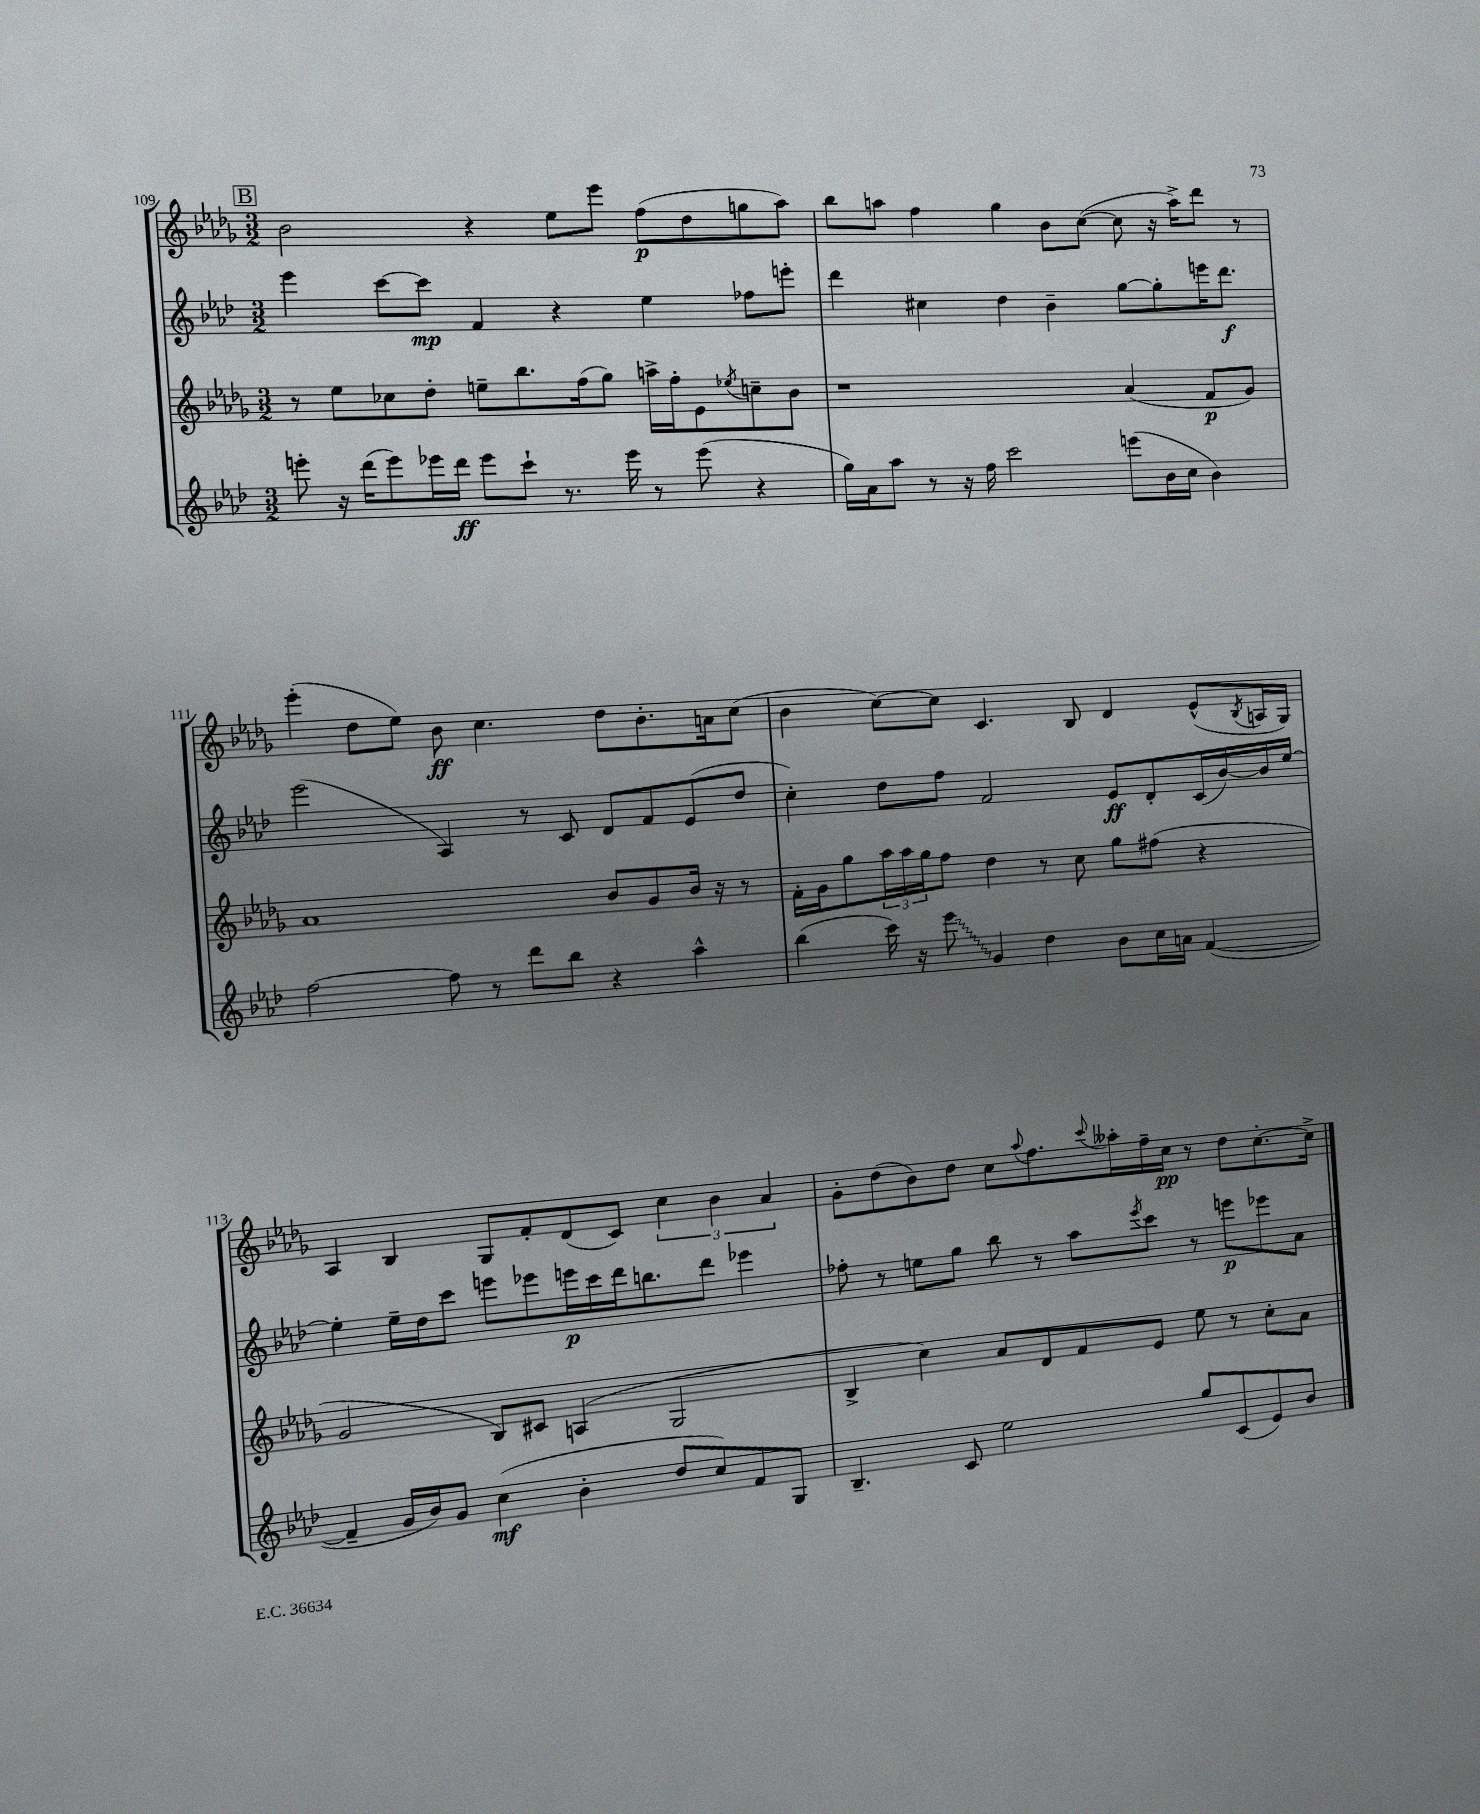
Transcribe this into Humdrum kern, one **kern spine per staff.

**kern	**kern	**kern	**kern
*staff4	*staff3	*staff2	*staff1
*clefG2	*clefG2	*clefG2	*clefG2
*k[b-e-a-d-]	*k[b-e-a-d-g-]	*k[b-e-a-d-]	*k[b-e-a-d-g-]
*M3/2	*M3/2	*M3/2	*M3/2
8eee'	8r	4eee-	2b-
16r	8ee-	.	.
(16ddd-	.	.	.
8eee)	8cc-	[8ccc	.
16eee-	8dd-'	8ccc]	.
16ddd-	.	.	.
8eee-	8ee~	4f	4r
8ccc`	8.bb-	.	.
8.r	.	4r	8ee-
.	(16ff	.	.
.	8gg-)	.	8eee-
16eee-	.	.	.
8r	16aa^	4ee-	(8ff
.	16ff'	.	.
(8eee-	8e-	.	8dd-
.	8qee-	.	.
4r	8cc~	8ff-	8gg
.	8b-	8eee'	8aa-)
=	=	=	=
16gg)	1r	4ddd-	8bb-
16a-	.	.	.
8aa-	.	.	8aa
8r	.	4cc#	4ff
16r	.	.	.
16ff	.	.	.
2ccc	.	4dd-	4gg-
.	.	4b-~	8b-
.	.	.	([8cc
(8eee	(4a-	[8gg	8cc]
16b-	.	8gg']	16r
16cc	.	.	16aa^)
4b-)	8f	16eee	8ddd-
.	.	8.ddd-	.
.	8g-)	.	8r
=	=	=	=
[2ff	1a-	(2eee-	(4eee-'
.	.	.	8dd-
.	.	.	8ee-)
8ff]	.	4A-)	8b-
8r	.	.	4.cc
8ddd-	.	8r	.
8bb-	.	8c	.
4r	8b-	8d-	8dd-
.	8g-	8f	8.b-'
4aa-^^	16b-	(8e-	.
.	16r	.	16a
.	8r	8dd-	(8cc
=	=	=	=
(4bb-	16f'	4cc')	4b-
.	16g-	.	.
.	8gg-	.	.
16ccc)	24aa-	8dd-	[8cc)
.	24aa-	.	.
16r	.	.	.
.	24gg-	.	.
8eee-	8ff	8ff	8cc]
4g	4dd-	2f	4.c
4dd-	8r	.	.
.	8cc	.	8B-
8b-	8gg-	8e-	4d-
16cc	(8ff#	8d-'	.
16a	.	.	.
([4f	4r	(16c	(8e-^^
.	.	[16b-)	.
.	.	.	8qB-
.	.	16b-]	16A
.	.	[16ee-	16G-)
=	=	=	=
4f~]	2g-	4ee-']	4A-
16g	.	16ee-~	4B-
16b-)	.	16dd-	.
8g	.	8ccc	.
(4cc	8B-)	8eee	8G-
.	8c#	8eee-	8f'
4b-'	(4A	16eee	(8d-
.	.	16ccc	.
.	.	16ddd-	8c)
.	.	8.bb	.
8dd-	2G-	.	6cc
8cc)	.	8ddd-	.
.	.	.	6b-
8f	.	4eee-	.
.	.	.	6a-
8G	.	.	.
=	=	=	=
4.B-~	4B-^	8ff-'	8g-'
.	.	8r	(8dd-
.	4cc)	8ee	8b-)
8c	.	8gg	8dd-
2ee-	8a-	8bb-	8cc
.	.	.	8qqaa-
.	8d-	8r	8.ff
.	8f	8aa-	.
.	.	.	8qqccc
.	.	.	16aa--'
.	.	8qeee-	.
.	8e-	8ccc	16ff~
.	.	.	16cc
8gg	8ee-	8r	8r
(8c	8r	8eee	8dd-
8e-)	8cc'	8eee-	[8.cc'
8b-	8a-	8a-	.
.	.	.	16cc^]
==	==	==	==
*-	*-	*-	*-
